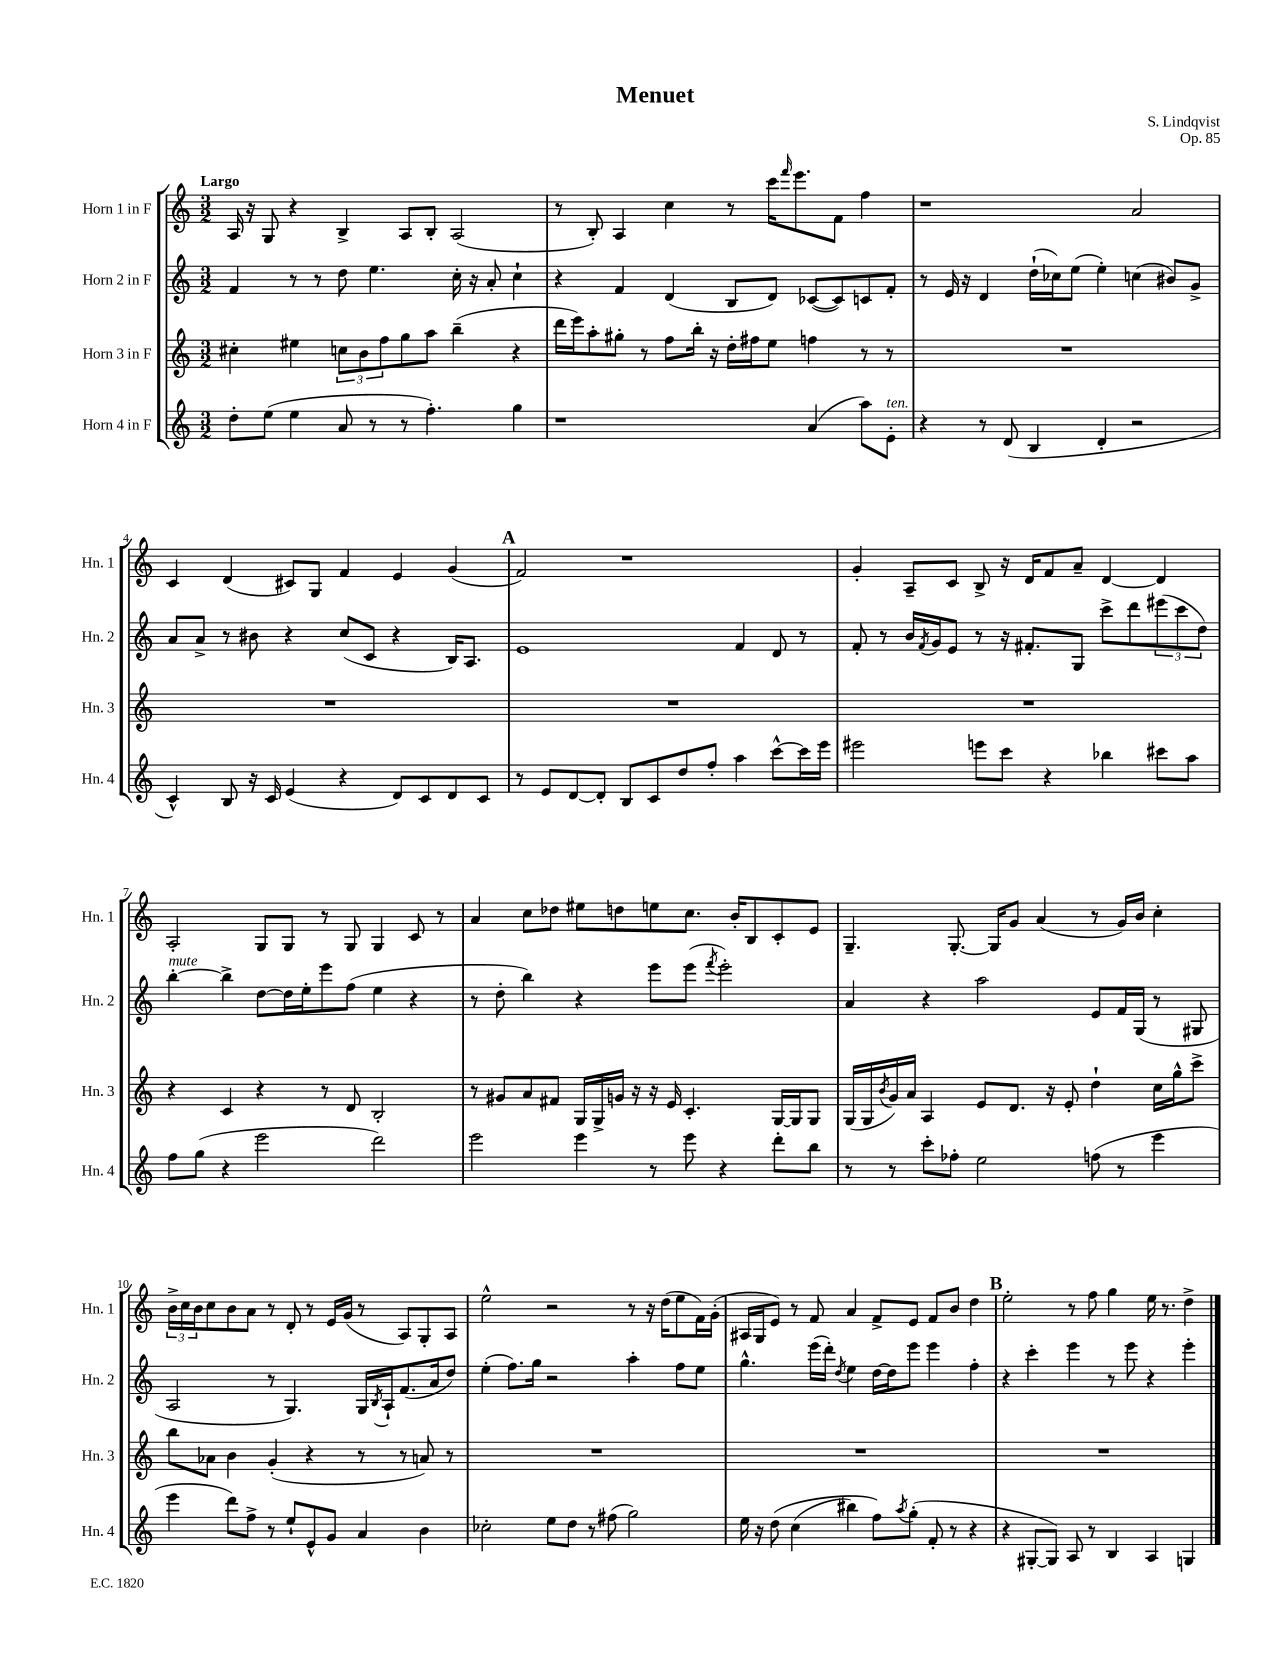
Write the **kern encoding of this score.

**kern	**kern	**kern	**kern
*staff4	*staff3	*staff2	*staff1
*clefG2	*clefG2	*clefG2	*clefG2
*k[]	*k[]	*k[]	*k[]
*M3/2	*M3/2	*M3/2	*M3/2
8dd'	4cc#'	4f	16A
.	.	.	16r
(8ee	.	.	8G
4ee	4ee#	8r	4r
.	.	8r	.
8a	12cc	8dd	4B^
.	12b	.	.
8r	.	4.ee	.
.	12ff	.	.
8r	8gg	.	8A
4.ff')	8aa	.	8B'
.	(4bb~	16cc'	(2A
.	.	16r	.
.	.	8a'	.
4gg	4r	4cc`	.
=	=	=	=
1r	16ddd	4r	8r
.	16eee)	.	.
.	8aa'	.	8B')
.	8gg#'	4f	4A
.	8r	.	.
.	8ff	(4d	4cc
.	16bb'	.	.
.	16r	.	.
.	16dd'	8B	8r
.	16ff#	.	.
.	8ee	8d)	16ccc
.	.	.	16qqfff
.	.	.	8.eee
(4a	4ff	([8c-	.
.	.	8c-])	8f
8aa)	8r	8c	4ff
8e'	8r	8f'	.
=	=	=	=
4r	1.r	8r	1r
.	.	16e	.
.	.	16r	.
8r	.	4d	.
(8d	.	.	.
4B	.	(16dd`	.
.	.	16cc-)	.
.	.	(8ee	.
4d'	.	4ee')	.
2r	.	(4cc	2a
.	.	8b#)	.
.	.	8g^	.
=	=	=	=
4c^^)	1.r	8a	4c
.	.	8a^	.
8B	.	8r	(4d
16r	.	8b#	.
16c	.	.	.
(4e	.	4r	8c#)
.	.	.	8G
4r	.	(8cc	4f
.	.	8c	.
8d)	.	4r	4e
8c	.	.	.
8d	.	16B)	(4g
.	.	8.A	.
8c	.	.	.
=	=	=	=
8r	1.r	1e	2f)
8e	.	.	.
[8d	.	.	.
8d']	.	.	.
8B	.	.	1r
8c	.	.	.
8dd	.	.	.
8ff'	.	.	.
4aa	.	4f	.
[8ccc^^	.	8d	.
16ccc]	.	8r	.
16eee	.	.	.
=	=	=	=
2eee#	1.r	8f'	4g'
.	.	8r	.
.	.	16b	8A~
.	.	8qf	.
.	.	16g	.
.	.	8e	8c
8eee	.	8r	8B^
8ccc	.	16r	16r
.	.	8.f#'	16d
4r	.	.	8f
.	.	8G	8a~
4bb-	.	8ccc^	[4d
.	.	8ddd	.
8ccc#	.	(12eee#	4d]
.	.	12ccc	.
8aa	.	.	.
.	.	12dd)	.
=	=	=	=
8ff	4r	[4bb'	2A'
(8gg	.	.	.
4r	4c	4bb^]	.
2eee	4r	[8dd	8G
.	.	16dd]	8G
.	.	16ee'	.
.	8r	8eee	8r
.	8d	(8ff	8G
2ddd)	2B'	4ee	4G
.	.	4r	8c
.	.	.	8r
=	=	=	=
2eee	8r	8r	4a
.	8g#	8dd'	.
.	8a	4bb)	8cc
.	8f#	.	8dd-
4eee	16G	4r	8ee#
.	16G^	.	.
.	16g	.	8dd
.	16r	.	.
8r	16r	8eee	8ee
.	16e	.	.
8eee	4.c'	(8eee	8.cc
.	.	8qfff	.
4r	.	2eee')	.
.	.	.	16b'
.	.	.	8B
8ddd'	[16G	.	8c'
.	16G]	.	.
8bb	8G	.	8e
=	=	=	=
8r	(16G	4a	4.G~
.	16G	.	.
.	8qb	.	.
8r	16g)	.	.
.	16a	.	.
8ccc'	4A	4r	.
8ff-'	.	.	[8.G'
2ee	8e	2aa	.
.	.	.	16G]
.	8.d	.	8g
.	.	.	(4a
.	16r	.	.
.	8e'	.	.
(8ff	4dd`	8e	8r
8r	.	16f	16g)
.	.	(16G	16b
4eee	16cc	8r	4cc'
.	16gg^^	.	.
.	8ccc^	8G#	.
=	=	=	=
4eee	8bb	2A	24b^
.	.	.	24cc
.	.	.	24b
.	8a-	.	8cc
8ddd)	4b	.	8b
8ff^	.	.	8a
8r	(4g'	8r	8r
8ee`	.	4.G)	8d'
8e^^	4r	.	8r
8g	.	.	16e
.	.	.	(16g
4a	8r	16G	8r
.	.	8qB	.
.	.	16A`	.
.	8r	(8.f	8A)
4b	8a)	.	8G'
.	.	16a	.
.	8r	8dd)	8A
=	=	=	=
2cc-'	1.r	(4ee'	2ee^^
.	.	8.ff)	.
.	.	16gg	.
8ee	.	2r	2r
8dd	.	.	.
8r	.	.	.
(8ff#	.	.	.
2gg)	.	4aa'	8r
.	.	.	16r
.	.	.	(16dd
.	.	8ff	8ee
.	.	8ee	16f)
.	.	.	(16g'
=	=	=	=
16ee	1.r	4.gg^^	16A#
16r	.	.	16G
&(8dd	.	.	8e)
(4cc	.	.	8r
.	.	(16eee	8f
.	.	16ddd')	.
.	.	8qdd	.
4bb#)	.	4ee	4a
8ff&)	.	[16dd	8f^
.	.	16dd]	.
8qaa	.	.	.
(8gg'	.	8eee	8e
8f'	.	4eee	8f
8r	.	.	8b
4r	.	4ff'	4dd
=	=	=	=
4r	1.r	4r	2ee'
[8G#'	.	4ccc'	.
8G#])	.	.	.
8A	.	4eee	8r
8r	.	.	8ff
4B	.	8r	4gg
.	.	8eee	.
4A	.	4r	16ee
.	.	.	8.r
4G	.	4eee'	4dd^
==	==	==	==
*-	*-	*-	*-
